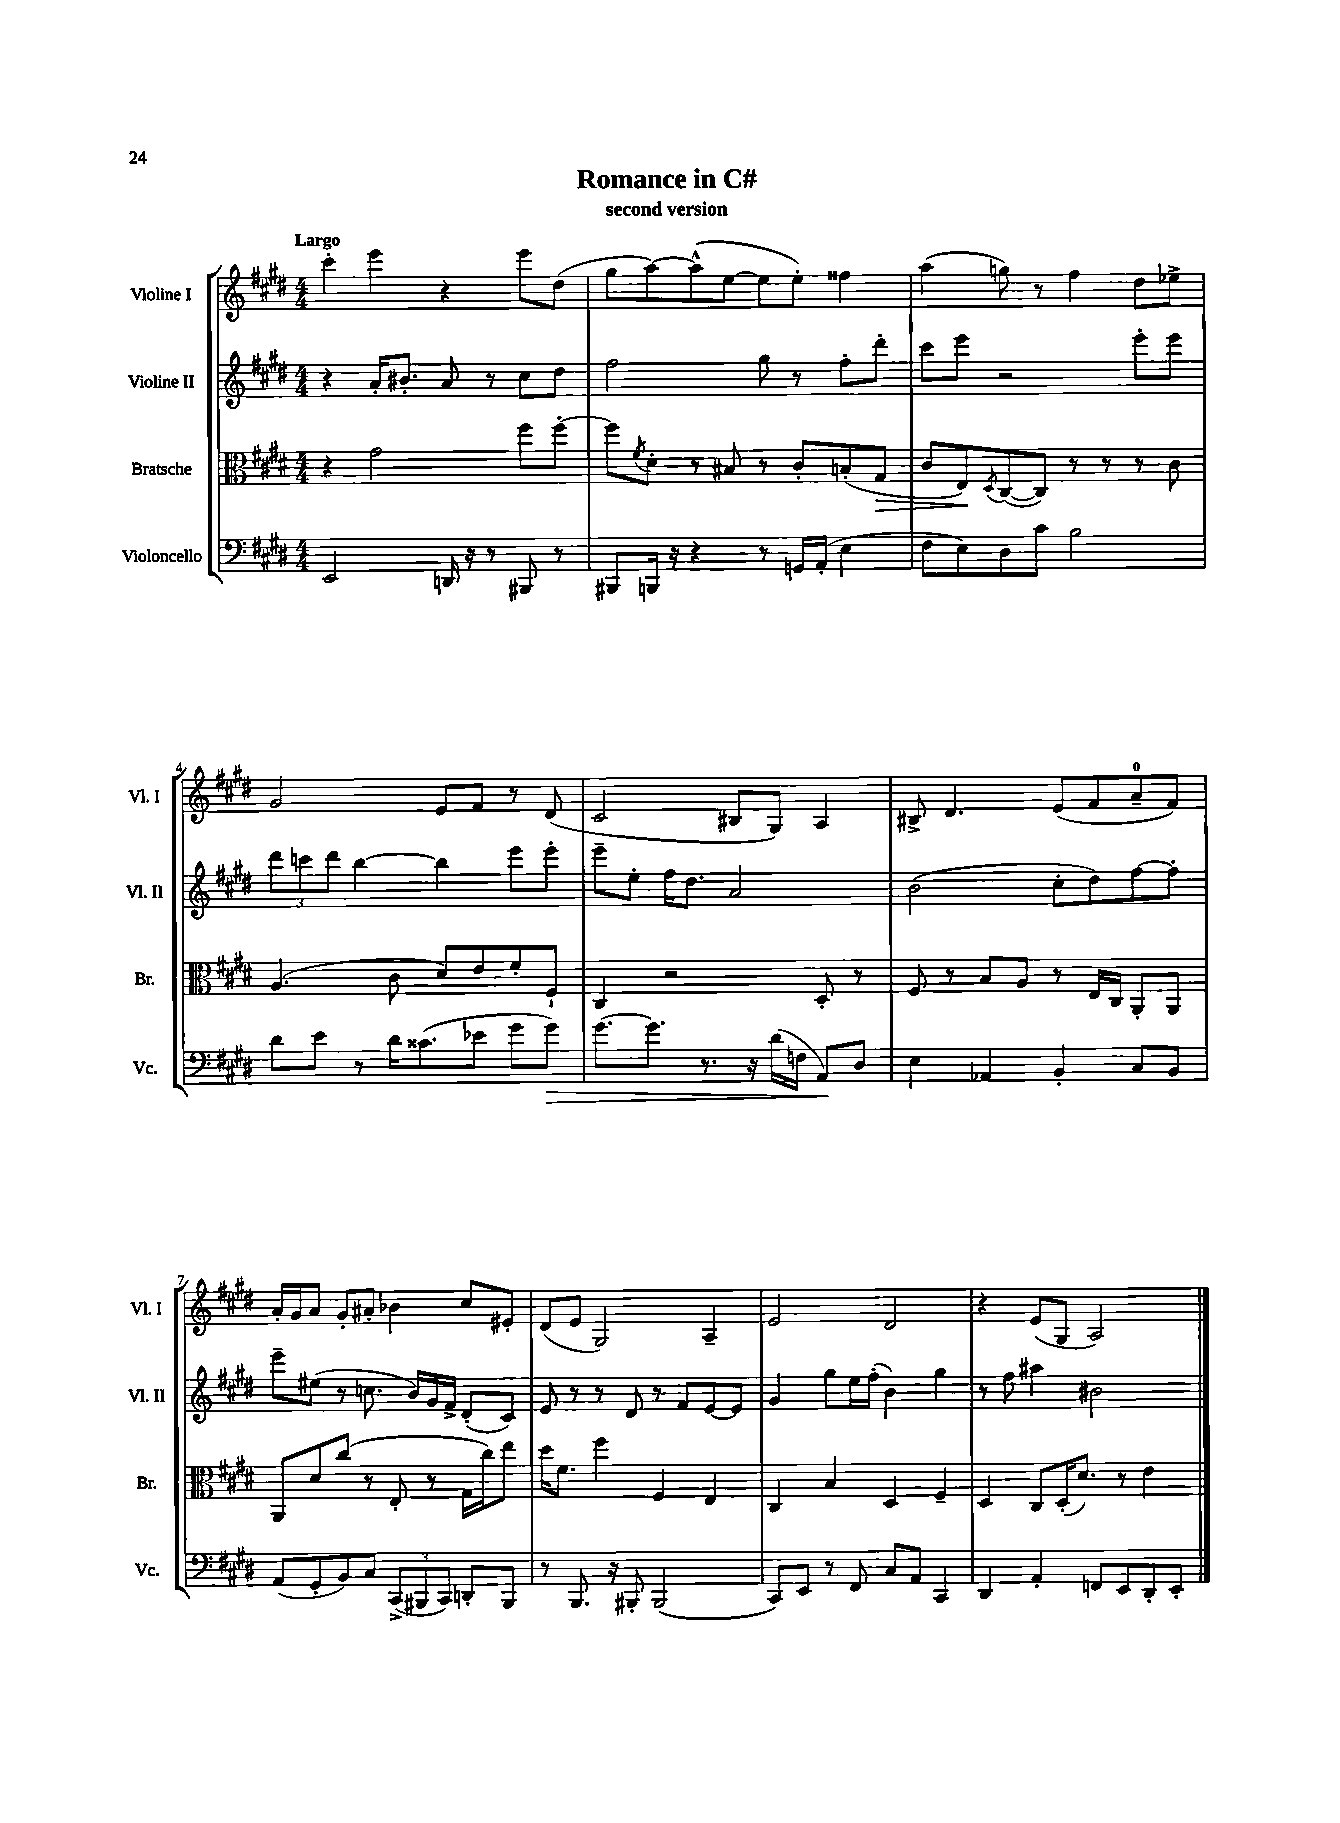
\header { title = "Romance in C#" subtitle = "second version" }
<<
\new StaffGroup <<
\new Staff = "s0" \with { instrumentName = "Violine I" shortInstrumentName = "Vl. I" } {
    \clef treble \key e \major \numericTimeSignature \time 4/4 \tempo "Largo"
    cis'''4-. e'''4 r4 e'''8 dis''8( |
    gis''8 a''8~) a''8-^( e''8~ e''8 e''8-.) fisis''4 |
    a''4( g''8) r8 fis''4 dis''8 ees''8-> |
    gis'2 e'8 fis'8 r8 dis'8( |
    cis'2 bis8 gis8) a4 |
    bis8-> dis'4. e'8( fis'8 a'8-0-- fis'8) |
    a'16-. gis'16 a'8 gis'8-. ais'8-. bes'4 cis''8 eis'8-. |
    dis'8( e'8 gis2) a4-- |
    e'2 dis'2 |
    r4 e'8( gis8 a2) \bar "|." |
}
\new Staff = "s1" \with { instrumentName = "Violine II" shortInstrumentName = "Vl. II" } {
    \clef treble \key e \major \numericTimeSignature \time 4/4
    r4 a'16-. bis'8.-. a'8 r8 cis''8 dis''8 |
    fis''2 gis''8 r8 fis''8-. dis'''8-. |
    cis'''8 e'''8 r2 e'''8-. e'''8 |
    \tuplet 3/2 { dis'''8 c'''8 dis'''8 } b''4~ b''4 e'''8 e'''8-. |
    e'''8-- e''8-. fis''16 dis''8. a'2 |
    b'2( cis''8-. dis''8) fis''8~ fis''8-. |
    e'''8-- eis''8( r8 c''8. b'16) gis'16 fis'16-> dis'8-.( cis'8) |
    e'8 r8 r8 dis'8 r8 fis'8 e'8~ e'8 |
    gis'4 gis''8 e''16 fis''16-.( b'4) gis''4 |
    r8 fis''8 ais''4 bis'2 \bar "|." |
}
\new Staff = "s2" \with { instrumentName = "Bratsche" shortInstrumentName = "Br." } {
    \clef alto \key e \major \numericTimeSignature \time 4/4
    r4 gis'2 fis''8 fis''8~-. |
    fis''8 \acciaccatura { fis'8 } dis'8-. r8 bis8 r8 cis'8-. b8-.( gis8\> |
    cis'8 e8\!) \acciaccatura { dis8 } cis8~( cis8) r8 r8 r8 cis'8 |
    a4.( cis'8 dis'8) e'8 fis'8-. fis8-! |
    cis4 r2 dis8-. r8 |
    fis8 r8 b8 a8 r8 e16 cis16 a,8-. a,8 |
    a,8 dis'8 cis''8( r8 e8-. r8 gis16 cis''16) e''8 |
    dis''16 fis'8. fis''4 fis4 e4 |
    cis4 b4 dis4 fis4-- |
    dis4 cis8 dis16-.( dis'8.) r8 e'4 \bar "|." |
}
\new Staff = "s3" \with { instrumentName = "Violoncello" shortInstrumentName = "Vc." } {
    \clef bass \key e \major \numericTimeSignature \time 4/4
    e,2 d,16 r16 r8 bis,,8 r8 |
    bis,,8 b,,16 r16 r4 r8 g,16 a,16-.( e4 |
    fis8 e8) dis8 cis'8 b2 |
    dis'8 e'8 r8 dis'16 cisis'8.( ees'8 gis'8 gis'8\>) |
    gis'8.~ gis'8. r8. r16 dis'16( f16 a,8\!) dis8 |
    e4 aes,4 b,4-. cis8 b,8 |
    a,8( gis,8-. b,8) cis8 \tuplet 3/2 { cis,8->( bis,,8 cis,8) } d,8-. bis,,8 |
    r8 b,,8. r16 bis,,8-. bis,,2( |
    cis,8) e,8 r8 fis,8 cis8 a,8 cis,4 |
    dis,4 a,4-. f,8 e,8 dis,8-. e,8-. \bar "|." |
}
>>
>>
